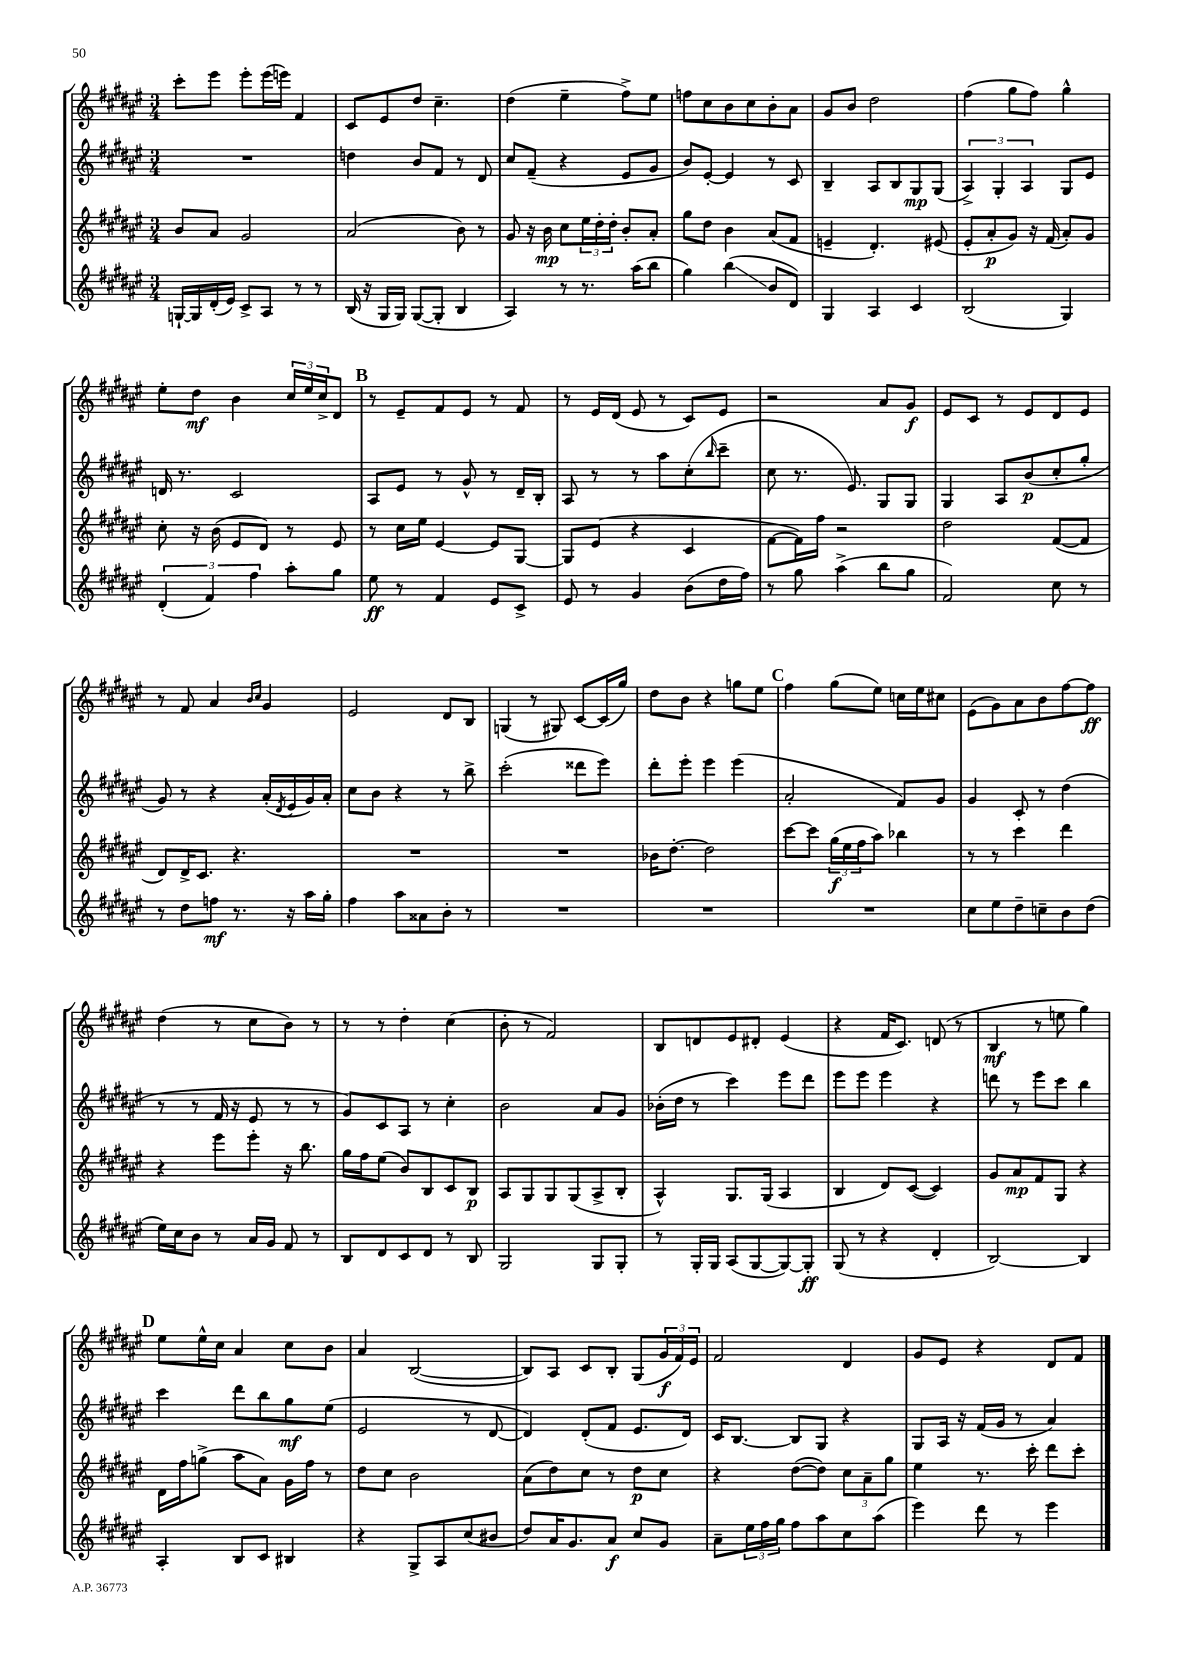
<<
\new StaffGroup <<
\new Staff = "s0" {
    \clef treble \key fis \major \numericTimeSignature \time 3/4
    cis'''8-. eis'''8 eis'''8-. eis'''16( e'''16) fis'4 |
    cis'8 eis'8 dis''8 cis''4.-- |
    dis''4( eis''4-- fis''8->) eis''8 |
    f''8 cis''8 b'8 cis''8 b'8-. ais'8 |
    gis'8 b'8 dis''2 |
    fis''4( gis''8 fis''8) gis''4-^ |
    eis''8-. dis''8\mf b'4 \tuplet 3/2 { cis''16 eis''16 cis''16-> } dis'8 |
    \mark \markup { \bold "B" } r8 eis'8-- fis'8 eis'8 r8 fis'8 |
    r8 eis'16 dis'16( eis'8 r8 cis'8) eis'8 |
    r2 ais'8 gis'8\f |
    eis'8 cis'8 r8 eis'8 dis'8 eis'8 |
    r8 fis'8 ais'4 \grace { b'16 cis''16 } gis'4 |
    eis'2 dis'8 b8 |
    g4( r8 gis8) cis'8~ cis'16( gis''16) |
    dis''8 b'8 r4 g''8 eis''8 |
    \mark \markup { \bold "C" } fis''4 gis''8( eis''8) c''16 eis''16 cis''8 |
    eis'8( gis'8) ais'8 b'8 fis''8~ fis''8\ff |
    dis''4( r8 cis''8 b'8) r8 |
    r8 r8 dis''4-. cis''4( |
    b'8-. r8 fis'2) |
    b8 d'8 eis'8 dis'8-. eis'4( |
    r4 fis'16 cis'8.) d'8( r8 |
    b4\mf r8 e''8 gis''4) |
    \mark \markup { \bold "D" } eis''8 eis''16-^ cis''16 ais'4 cis''8 b'8 |
    ais'4 b2~( |
    b8) ais8 cis'8 b8-. gis8( \tuplet 3/2 { gis'16\f fis'16) eis'16 } |
    fis'2 dis'4 |
    gis'8 eis'8 r4 dis'8 fis'8 \bar "|." |
}
\new Staff = "s1" {
    \clef treble \key fis \major \numericTimeSignature \time 3/4
    R2. |
    d''4 b'8 fis'8 r8 dis'8 |
    cis''8 fis'8--( r4 eis'8 gis'8 |
    b'8) eis'8~-. eis'4 r8 cis'8 |
    b4-- ais8 b8 gis8\mp gis8( |
    \tuplet 3/2 { ais4->) gis4-. ais4 } gis8 eis'8 |
    d'16 r8. cis'2 |
    \mark \markup { \bold "B" } ais8 eis'8 r8 gis'8-^ r8 dis'16-- b16-. |
    ais8 r8 r8 ais''8 cis''8-.( \grace { b''16 } cis'''8-- |
    cis''8 r8. eis'8.) gis8 gis8 |
    gis4 ais8 b'8\p( cis''8-. gis''8-. |
    gis'8) r8 r4 ais'16-.( \acciaccatura { dis'8 } eis'16 gis'16) ais'16-. |
    cis''8 b'8 r4 r8 b''8-> |
    cis'''2-.( disis'''8 eis'''8) |
    dis'''8-. eis'''8-. eis'''4 eis'''4( |
    \mark \markup { \bold "C" } ais'2-. fis'8) gis'8 |
    gis'4 cis'8-. r8 dis''4( |
    r8 r8 fis'16 r16 eis'8 r8 r8 |
    gis'8) cis'8 ais8 r8 cis''4-. |
    b'2 ais'8 gis'8 |
    bes'16-.( dis''16 r8 cis'''4) eis'''8 dis'''8 |
    eis'''8 eis'''8 eis'''4 r4 |
    d'''8 r8 eis'''8 cis'''8 b''4 |
    \mark \markup { \bold "D" } cis'''4 dis'''8 b''8 gis''8\mf eis''8( |
    eis'2 r8 dis'8~ |
    dis'4) dis'8-.( fis'8 eis'8. dis'16) |
    cis'16 b8.~ b8 gis8 r4 |
    gis8 ais16 r16 fis'16( gis'16 r8 ais'4) \bar "|." |
}
\new Staff = "s2" {
    \clef treble \key fis \major \numericTimeSignature \time 3/4
    b'8 ais'8 gis'2 |
    ais'2( b'8) r8 |
    gis'8 r16 b'16\mp cis''8 \tuplet 3/2 { eis''16 dis''16-. dis''16-. } b'8-. ais'8-. |
    gis''8 dis''8 b'4 ais'8( fis'8 |
    e'4-- dis'4.-.) eis'8( |
    eis'8-. ais'8-.\p gis'8) r16 fis'16( ais'8-.) gis'8 |
    cis''8-. r16 b'16( eis'8 dis'8) r8 eis'8 |
    \mark \markup { \bold "B" } r8 cis''16 eis''16 eis'4~ eis'8 gis8~ |
    gis8 eis'8( r4 cis'4 |
    fis'8~ fis'16) fis''16 r2 |
    dis''2 fis'8~( fis'8 |
    dis'8) dis'16-> cis'8. r4. |
    R2. |
    R2. |
    bes'16 dis''8.~-. dis''2 |
    \mark \markup { \bold "C" } cis'''8~ cis'''8 \tuplet 3/2 { gis''16\f( eis''16 fis''16 } ais''8) bes''4 |
    r8 r8 cis'''4 dis'''4 |
    r4 eis'''8 eis'''8-. r16 b''8. |
    gis''16 fis''16 eis''8( b'8) b8 cis'8 b8\p |
    ais8 gis8 gis8 gis8( ais8-> b8-. |
    ais4-^) gis8. gis16( ais4 |
    b4 dis'8) cis'8~( cis'4) |
    gis'8 ais'8\mp fis'8 gis8 r4 |
    \mark \markup { \bold "D" } dis'16 fis''16 g''8->( ais''8 ais'8) gis'16 fis''16 r8 |
    dis''8 cis''8 b'2 |
    ais'8( dis''8) cis''8 r8 dis''8\p cis''8 |
    r4 dis''8~( dis''8) \tuplet 3/2 { cis''8 ais'8-- gis''8 } |
    eis''4 r8. cis'''16-. dis'''8 cis'''8-. \bar "|." |
}
\new Staff = "s3" {
    \clef treble \key fis \major \numericTimeSignature \time 3/4
    g16~-! g16 dis'16-.( eis'16) cis'8-> ais8 r8 r8 |
    b16( r16 gis16 gis16) gis8~( gis8-. b4 |
    ais4) r8 r8. ais''16( b''8 |
    gis''4) b''4\glissando( b'8 dis'8) |
    gis4 ais4 cis'4 |
    b2( gis4) |
    \tuplet 3/2 { dis'4-.( fis'4) fis''4 } ais''8-. gis''8 |
    \mark \markup { \bold "B" } eis''8\ff r8 fis'4 eis'8 cis'8-> |
    eis'8 r8 gis'4 b'8( dis''16 fis''16) |
    r8 gis''8 ais''4->( b''8 gis''8 |
    fis'2) cis''8 r8 |
    r8 dis''8 f''8\mf r8. r16 ais''16 gis''16-. |
    fis''4 ais''8 aisis'8 b'8-. r8 |
    R2. |
    R2. |
    \mark \markup { \bold "C" } R2. |
    cis''8 eis''8 dis''8-- c''8-- b'8 dis''8( |
    eis''16) cis''16 b'8 r8 ais'16 gis'16 fis'8 r8 |
    b8 dis'8 cis'8 dis'8 r8 b8 |
    gis2 gis8 gis8-. |
    r8 gis16-. gis16 ais8( gis8~ gis8~) gis8-.\ff |
    gis8( r8 r4 dis'4-. |
    b2~) b4 |
    \mark \markup { \bold "D" } ais4-. b8 cis'8 bis4 |
    r4 gis8-> ais8 cis''8( bis'8 |
    dis''8) ais'16 gis'8. ais'8\f cis''8 gis'8 |
    ais'8-- \tuplet 3/2 { eis''16 fis''16 gis''16 } fis''8 ais''8 cis''8 ais''8( |
    eis'''4) dis'''8 r8 eis'''4 \bar "|." |
}
>>
>>
\layout { \context { \Score \remove "Bar_number_engraver" } }
